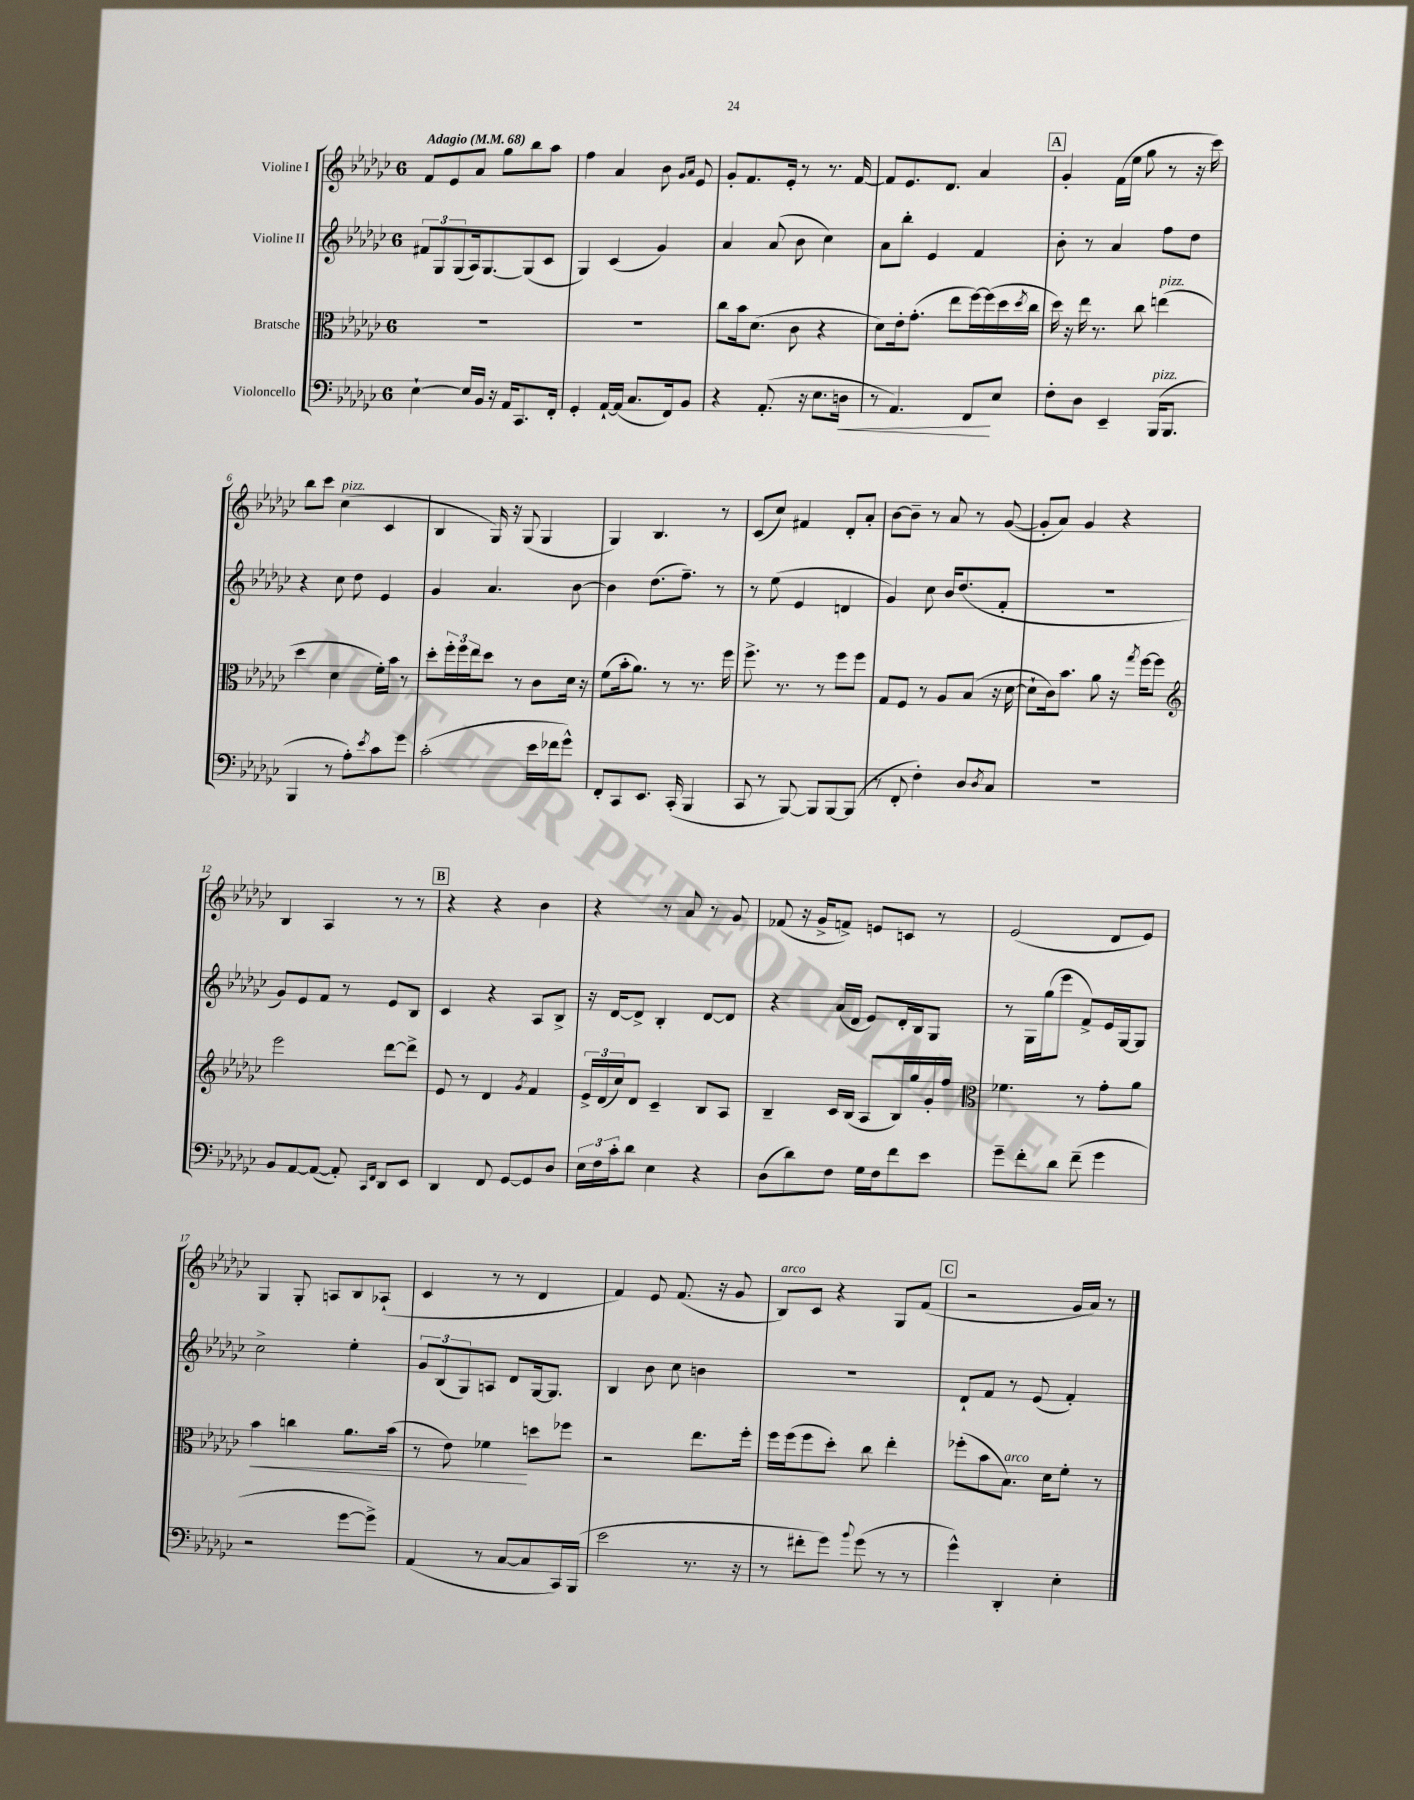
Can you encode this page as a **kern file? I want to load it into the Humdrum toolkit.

**kern	**kern	**kern	**kern
*staff4	*staff3	*staff2	*staff1
*clefF4	*clefC3	*clefG2	*clefG2
*k[b-e-a-d-g-c-]	*k[b-e-a-d-g-c-]	*k[b-e-a-d-g-c-]	*k[b-e-a-d-g-c-]
*M6/8	*M6/8	*M6/8	*M6/8
*MM68	*MM68	*MM68	*MM68
[4E-`	2.r	12f#	8f
.	.	12G-	.
.	.	.	8e-
.	.	(12G-	.
16E-]	.	16A-)	8a-
16BB-	.	[8.G-	.
16r	.	.	8gg-
16AA-	.	.	.
8.CC-	.	(8G-]	8bb-
.	.	8c-	8aa-
16FF'	.	.	.
=	=	=	=
4GG-'	2.r	4G-)	4ff
[16AA-`	.	(4c-	4a-
(16AA-]	.	.	.
8.C-	.	.	.
.	.	4g-)	8b-
16FF)	.	.	.
.	.	.	16qqg-
.	.	.	16qqa-
8BB-	.	.	8e-
=	=	=	=
4r	8cc-	4a-	8g-'
.	16b-	.	8.f
.	(8.d-	.	.
(8.AA-'	.	(8a-	.
.	.	.	16e-'
.	8c-	8b-	8r
16r	.	.	.
8.E-	4r	4cc-)	8.r
16D	.	.	[16f
=	=	=	=
8r	8d-)	8a-	8f]
4.AA-)	16e-'	8bb-'	8.e-
.	(8.g-'	.	.
.	.	4e-	.
.	.	.	8.d-
.	8ee-	.	.
8FF	[16ff)	4f	4a-
.	(16ff]	.	.
8E-	16dd-	.	.
.	8qdd-	.	.
.	16cc-	.	.
=	=	=	=
8F'	16dd-)	8b-'	4g-'
.	16r	.	.
8D-	16ee-	8r	.
.	8.r	.	.
4EE-~	.	4a-	(16f
.	.	.	16ee-
.	8cc-	.	8gg-
(16BBB-	(4ee	8ff	8r
8.BBB-	.	.	.
.	.	8dd-	16r
.	.	.	16ccc-)
=	=	=	=
4BBB-	4dd-	4r	8bb-
.	.	.	8ccc-
8r	4d-	8cc-	(4cc-
8A-')	.	8dd-	.
8qe-	.	.	.
8c-	16f')	4e-	4c-
.	16b-	.	.
8g-	8r	.	.
=	=	=	=
(2c-'	8dd-'	4g-	4B-
.	24ff'	.	.
.	24ff	.	.
.	24ee-	.	.
.	8dd-	4.a-	16G-)
.	.	.	16r
.	8r	.	(8G-
16e-	8c-	.	4G-
16f-	.	.	.
8g-^^)	16d-	[8b-	.
.	16r	.	.
=	=	=	=
8FF'	(8f	4b-]	4G-)
8CC-	16b-'	.	.
.	8.a-)	.	.
8.EE-	.	(8.dd-	4.B-
.	8r	.	.
(16CC-'	.	8.ff~)	.
4BBB-	8.r	.	.
.	.	8r	8r
.	16ff	.	.
=	=	=	=
8CC-	8.ff^	8r	(8c-
8r	.	(8ee-	8cc-)
.	8.r	.	.
[8BBB-)	.	4e-	4f#
8BBB-]	8r	.	.
[8BBB-	8ff	4d	8d-'
(8BBB-]	8ff	.	8a-'
=	=	=	=
8r	8G-	4g-)	[8b-
8FF'	8F	.	8b-~]
4F')	8r	8cc-	8r
.	8A-	16b-	8a-
.	.	(8.dd-	.
8D-	(8B-	.	8r
8qD-	.	.	.
8C-	16r	8f'	([8g-
.	[16d-	.	.
=	=	=	=
2.r	8d-`]	2.r	8g-']
.	16c-)	.	8a-)
.	8.b-	.	.
.	.	.	4g-
.	8a-	.	.
.	16r	.	4r
.	8qgg-	.	.
.	[16ff	.	.
.	8ff]	.	.
=	=	=	=
*	*clefG2	*	*
8BB-	2eee-	8g-)	4B-
[8AA-	.	8e-	.
(8AA-_	.	8f	4A-
8AA-'])	.	8r	.
16qqCC-	.	.	.
16qqFF	.	.	.
8DD-	[8ddd-	8e-	8r
8EE-	8ddd-^]	8B-	8r
=	=	=	=
4DD-	8e-	4c-	4r
.	8r	.	.
8FF	4d-	4r	4r
[8GG-	.	.	.
.	8qg-	.	.
8GG-]	4f	8A-	4b-
8D-	.	8B-^	.
=	=	=	=
24E-	24e-^	16r	4r
24F	(24d-	.	.
.	.	[16d-	.
24c-'	24cc-)	.	.
8d-	8d-	8d-^]	.
4E-	4c-~	4B-'	8r
.	.	.	8a-
4r	8B-	[8d-	8r
.	8A-	8d-]	8g-
=	=	=	=
(8D-	4B-~	4r	(8f-
8d-)	.	.	16r
.	.	.	16g-^
8F	16c-	(16a-	8f^)
.	(16B-	16d-	.
16G-	8A-	8e-)	8e
16F	.	.	.
8f	16B-)	16d-'	8c
.	16gg-	16B-	.
8e-	16g-'	8G-	8r
.	16ff	.	.
=	=	=	=
*	*clefC3	*	*
8g-~	4.f-	8r	(2e-
8f'	.	16G-	.
.	.	(16gg-	.
8d-	.	8eee-	.
(8f~	8r	8f^)	.
4g-	8g-'	16e-	8d-
.	.	[16G-	.
.	8a-	8G-]	8e-)
=	=	=	=
2r	4b-	2cc-^	4G-
.	4cc	.	8G-'
.	.	.	8A
[8g-	8.a-	4ee-'	8B-
8g-^])	.	.	(8A-`
.	(16b-	.	.
=	=	=	=
(4AA-	8r	12g-	4c-
.	.	(12B-	.
.	8e-)	.	.
.	.	12G-)	.
8r	4f-	8A	8r
[8C-	.	8d-	8r
8C-]	8dd	[16G-	4d-
.	.	8.G-]	.
16CC-)	8ff-	.	.
(16BBB-	.	.	.
=	=	=	=
2e-	2r	4B-	4f)
.	.	8b-	8e-
.	.	8cc-	(8.f
8.r	8.ee-	4b	.
.	.	.	16r
.	.	.	8g-
16r	16ff'	.	.
=	=	=	=
8r	16ff	2.r	8B-)
.	(16ff	.	.
8f#'	8ff	.	8c-
8g-)	8dd-')	.	4r
8qqb-	.	.	.
(8g-	8cc-	.	.
8r	4ee-'	.	8G-
8r	.	.	(8f
=	=	=	=
4g-^^)	(8ff-'	8d-`	2r
.	8b-	8f	.
4DD-'	8.B-)	8r	.
.	.	(8e-	.
.	16d-	.	.
4E-'	8f'	4f')	16g-
.	.	.	16a-)
.	8r	.	8r
==	==	==	==
*-	*-	*-	*-
